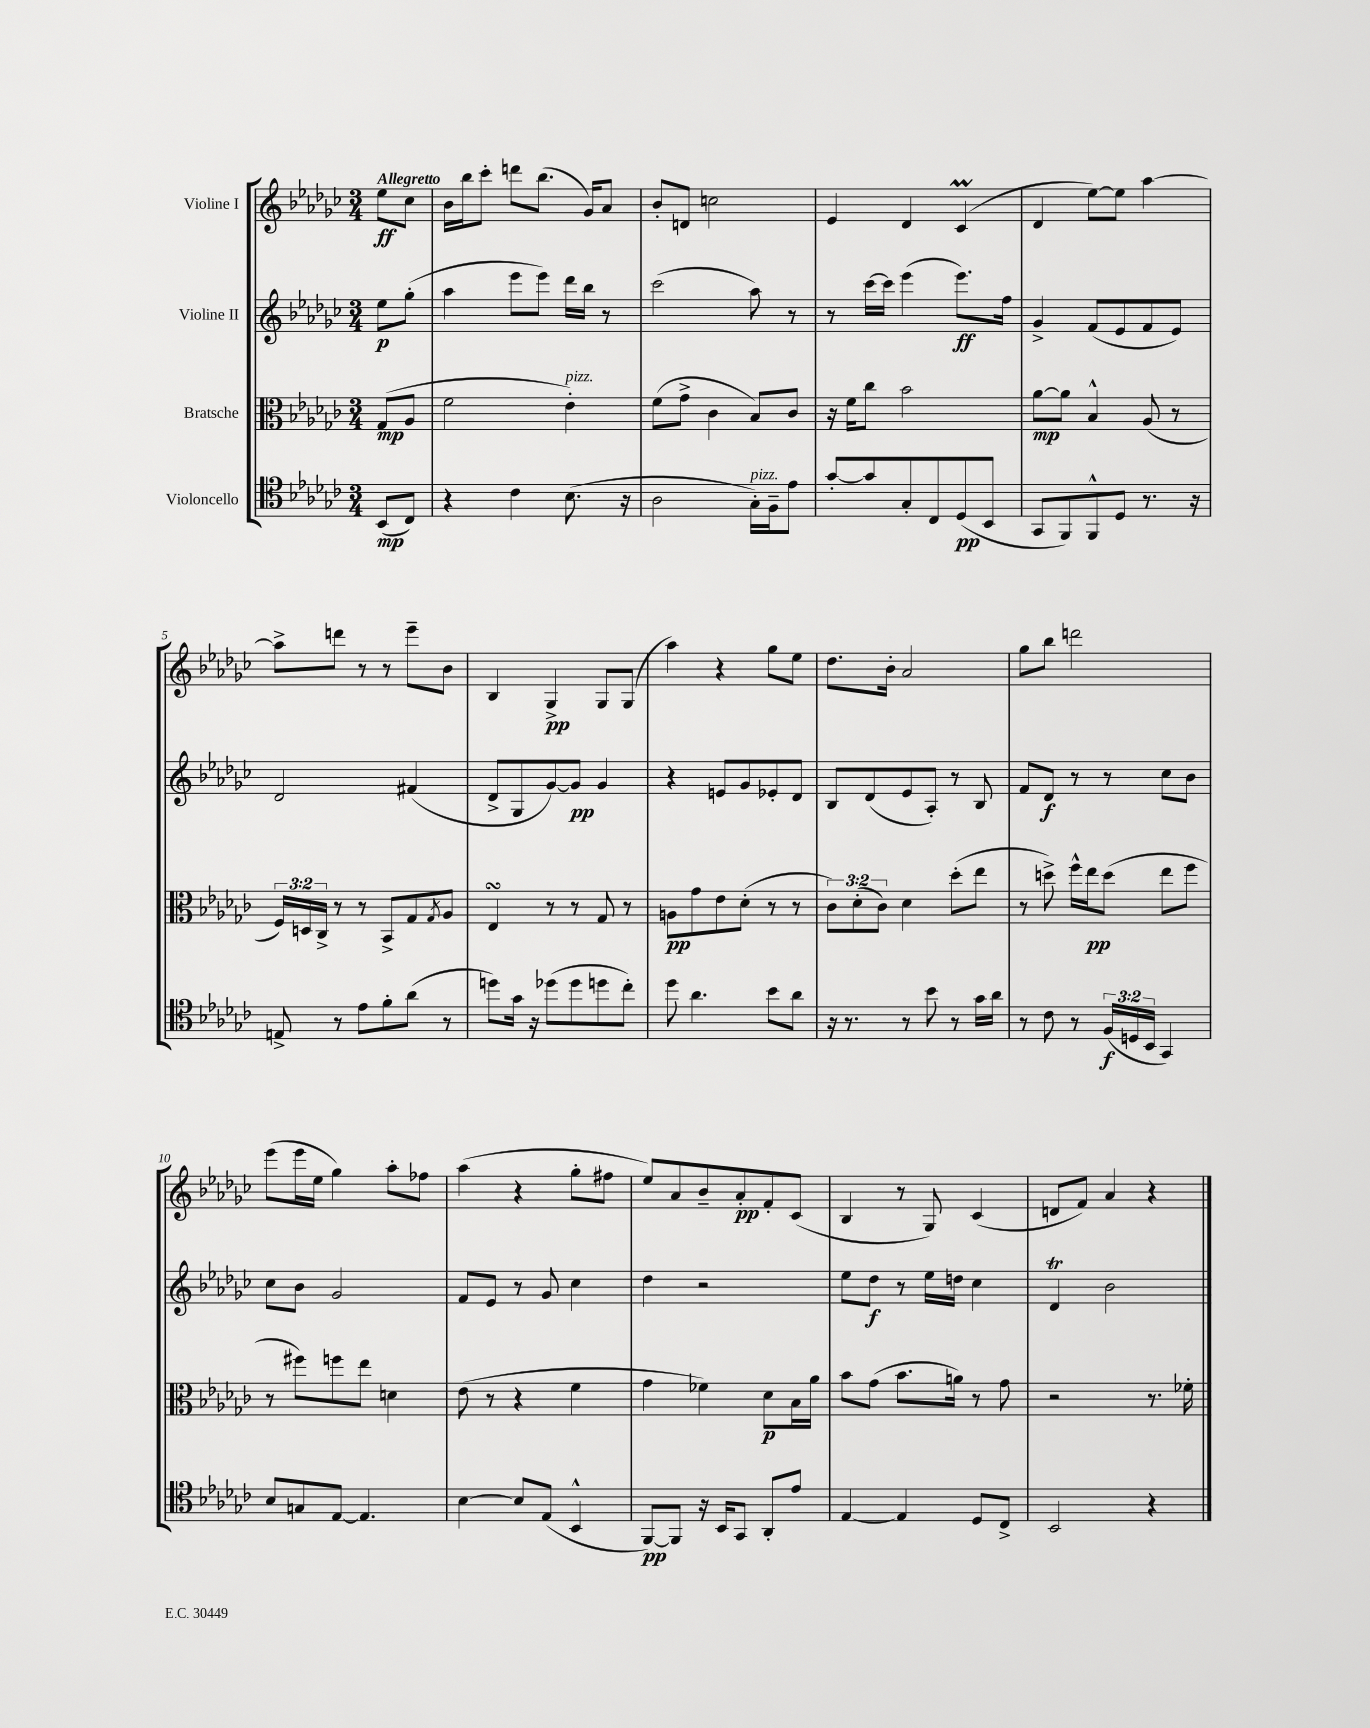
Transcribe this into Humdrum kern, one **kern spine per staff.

**kern	**dynam	**kern	**dynam	**kern	**dynam	**kern	**dynam
*part4	*part4	*part3	*part3	*part2	*part2	*part1	*part1
*staff4	*staff4	*staff3	*staff3	*staff2	*staff2	*staff1	*staff1
*I"Violoncello	*	*I"Bratsche	*	*I"Violine II	*	*I"Violine I	*
*clefC4	*	*clefC3	*	*clefG2	*	*clefG2	*
*k[b-e-a-d-g-c-]	*	*k[b-e-a-d-g-c-]	*	*k[b-e-a-d-g-c-]	*	*k[b-e-a-d-g-c-]	*
*M3/4	*	*M3/4	*	*M3/4	*	*M3/4	*
=	=	=	=	=	=	=	=
!	!	!	!	!	!	!LO:TX:a:B:t=Allegretto	!
(8BB-/L	mp	(8G-/L	mp	8ee-\L	p	8ee-\L	ff
8C-/J)	.	8A-/J	.	(8gg-'\J	.	8cc-\J	.
=1	=1	=1	=1	=1	=1	=1	=1
4r	.	2f\	.	4aa-\	.	16b-\LL	.
.	.	.	.	.	.	16bb-\J	.
.	.	.	.	.	.	8ccc-'\J	.
4c-\	.	.	.	8eee-\L	.	8dddn\L	.
.	.	.	.	8eee-\J)	.	(8.bb-\J	.
!	!	!LO:TX:a:i:t=pizz.	!	!	!	!	!
(8.B-\	.	4e-'\)	.	16ddd-\LL	.	.	.
.	.	.	.	16bb-\JJ	.	16g-/KL)	.
.	.	.	.	8r	.	8a-/J	.
16r	.	.	.	.	.	.	.
=2	=2	=2	=2	=2	=2	=2	=2
2A-\	.	(8f\L	.	(2ccc-\	.	8b-'/L	.
.	.	8g-^\J	.	.	.	8dn/J	.
.	.	4c-\	.	.	.	2ccn\	.
!LO:TX:a:i:t=pizz.	!	!	!	!	!	!	!
16G-'\LL)	.	8B-/L)	.	8aa-\)	.	.	.
16F~\J	.	.	.	.	.	.	.
8e-\J	.	8c-/J	.	8r	.	.	.
=3	=3	=3	=3	=3	=3	=3	=3
[8g-'/L	.	16r	.	8r	.	4e-/	.
.	.	16f\KL	.	.	.	.	.
8g-/]	.	8cc-\J	.	[16ccc-\LL	.	.	.
.	.	.	.	16ccc-\JJ]	.	.	.
8G-'/	.	2b-\	.	(4eee-\	.	4d-/	.
8C-/	.	.	.	.	.	.	.
(8D-/	pp	.	.	8.eee-\L)	ff	(4c-M/	.
8BB-/J	.	.	.	.	.	.	.
.	.	.	.	16ff\Jk	.	.	.
=4	=4	=4	=4	=4	=4	=4	=4
8GG-/L	.	[8a-\L	mp	4g-^/	.	4d-/	.
8FF/)	.	8a-\J]	.	.	.	.	.
8FF^^/	.	4B-^^/	.	(8f/L	.	[8ee-\L)	.
8D-/J	.	.	.	8e-/	.	8ee-\J]	.
8.r	.	(8A-/	.	8f/	.	[4aa-\	.
.	.	8r	.	8e-/J)	.	.	.
16r	.	.	.	.	.	.	.
!!LO:LB:g=z
=5	=5	=5	=5	=5	=5	=5	=5
8En^/	.	24F/LL)	.	2d-/	.	8aa-^\L]	.
.	.	24Dn/	.	.	.	.	.
.	.	24C-^/JJ	.	.	.	.	.
8r	.	8r	.	.	.	8dddn\J	.
8e-\L	.	8r	.	.	.	8r	.
8f'\	.	8BB-^/L	.	.	.	8r	.
(8a-\J	.	8G-/	.	(4f#X/	.	8eee-~\L	.
.	.	8qG-/	.	.	.	.	.
8r	.	8A-/J	.	.	.	8b-\J	.
=6	=6	=6	=6	=6	=6	=6	=6
8ddn\L)	.	4E-sSSS/	.	8d-^/L	.	4B-/	.
16g-\Jk	.	.	.	8G-/	.	.	.
16r	.	.	.	.	.	.	.
(8dd-X\L	.	8r	.	[8g-/)	.	4G-^/	pp
8dd-\	.	8r	.	8g-/J]	pp	.	.
8ddn\	.	8G-/	.	4g-/	.	8G-/L	.
8cc-'\J)	.	8r	.	.	.	(8G-/J	.
=7	=7	=7	=7	=7	=7	=7	=7
8dd-\	.	8An\L	pp	4r	.	4aa-\)	.
4.a-\	.	8g-\	.	.	.	.	.
.	.	8e-\	.	8en/L	.	4r	.
.	.	(8d-'\J	.	8g-/	.	.	.
8b-\L	.	8r	.	8e-X'/	.	8gg-\L	.
8a-\J	.	8r	.	8d-/J	.	8ee-\J	.
=8	=8	=8	=8	=8	=8	=8	=8
16r	.	12c-\L)	.	8B-/L	.	8.dd-\L	.
8.r	.	.	.	.	.	.	.
.	.	(12d-'\	.	.	.	.	.
.	.	.	.	(8d-/	.	.	.
.	.	12c-\J)	.	.	.	.	.
.	.	.	.	.	.	16b-'\Jk	.
8r	.	4d-\	.	8e-/	.	2a-/	.
8b-\	.	.	.	8A-'/J)	.	.	.
8r	.	(8dd-'\L	.	8r	.	.	.
16g-\LL	.	8ee-\J	.	8B-/	.	.	.
16a-\JJ	.	.	.	.	.	.	.
=9	=9	=9	=9	=9	=9	=9	=9
8r	.	8r	.	8f/L	.	8gg-\L	.
8c-\	.	8ddn^\)	.	8d-/J	f	8bb-\J	.
8r	.	16ff^^\LL	.	8r	.	2dddn\	.
.	.	16ee-\J	pp	.	.	.	.
(24F/LL	f	(8dd\J	.	8r	.	.	.
24Dn/	.	.	.	.	.	.	.
24BB-/JJ	.	.	.	.	.	.	.
4GG-/)	.	8ee-\L	.	8cc-\L	.	.	.
.	.	8ff\J	.	8b-\J	.	.	.
!!LO:LB:g=z
=10	=10	=10	=10	=10	=10	=10	=10
8B-/L	.	8r	.	8cc-\L	.	(8eee-\L	.
8Gn/	.	8ff#X\L)	.	8b-\J	.	16eee-\L	.
.	.	.	.	.	.	16ee-\JJ	.
[8E-/J	.	8ffn\	.	2g-/	.	4gg-\)	.
4.E-/]	.	8ee-\J	.	.	.	.	.
.	.	4dn\	.	.	.	8aa-'\L	.
.	.	.	.	.	.	8ff-X\J	.
=11	=11	=11	=11	=11	=11	=11	=11
[4B-\	.	(8e-\	.	8f/L	.	(4aa-\	.
.	.	8r	.	8e-/J	.	.	.
8B-/L]	.	4r	.	8r	.	4r	.
(8E-/J	.	.	.	8g-/	.	.	.
4BB-^^/	.	4f\	.	4cc-\	.	8gg-'\L	.
.	.	.	.	.	.	8ff#X\J	.
=12	=12	=12	=12	=12	=12	=12	=12
[8FF/L)	pp	4g-\	.	4dd-\	.	8ee-/L)	.
8FF/J]	.	.	.	.	.	8a-/	.
16r	.	4f-X\)	.	2r	.	8b-~/	.
16BB-/KL	.	.	.	.	.	.	.
8GG-/J	.	.	.	.	.	8a-'/	pp
8AA-'/L	.	8d-\L	p	.	.	8f'/	.
8e-/J	.	16B-\L	.	.	.	(8c-/J	.
.	.	16a-\JJ	.	.	.	.	.
=13	=13	=13	=13	=13	=13	=13	=13
[4E-/	.	8b-\L	.	8ee-\L	.	4B-/	.
.	.	(8g-\J	.	8dd-\J	f	.	.
4E-/]	.	8.b-\L	.	8r	.	8r	.
.	.	.	.	16ee-\LL	.	8G-/)	.
.	.	16an\Jk)	.	16ddn\JJ	.	.	.
8D-/L	.	8r	.	4cc-\	.	(4c-/	.
8C-^/J	.	8g-\	.	.	.	.	.
=14	=14	=14	=14	=14	=14	=14	=14
2BB-/	.	2r	.	4d-T/	.	8dn/L	.
.	.	.	.	.	.	8f/J)	.
.	.	.	.	2b-\	.	4a-/	.
4r	.	8.r	.	.	.	4r	.
.	.	16f-X'\	.	.	.	.	.
==	==	==	==	==	==	==	==
*-	*-	*-	*-	*-	*-	*-	*-
